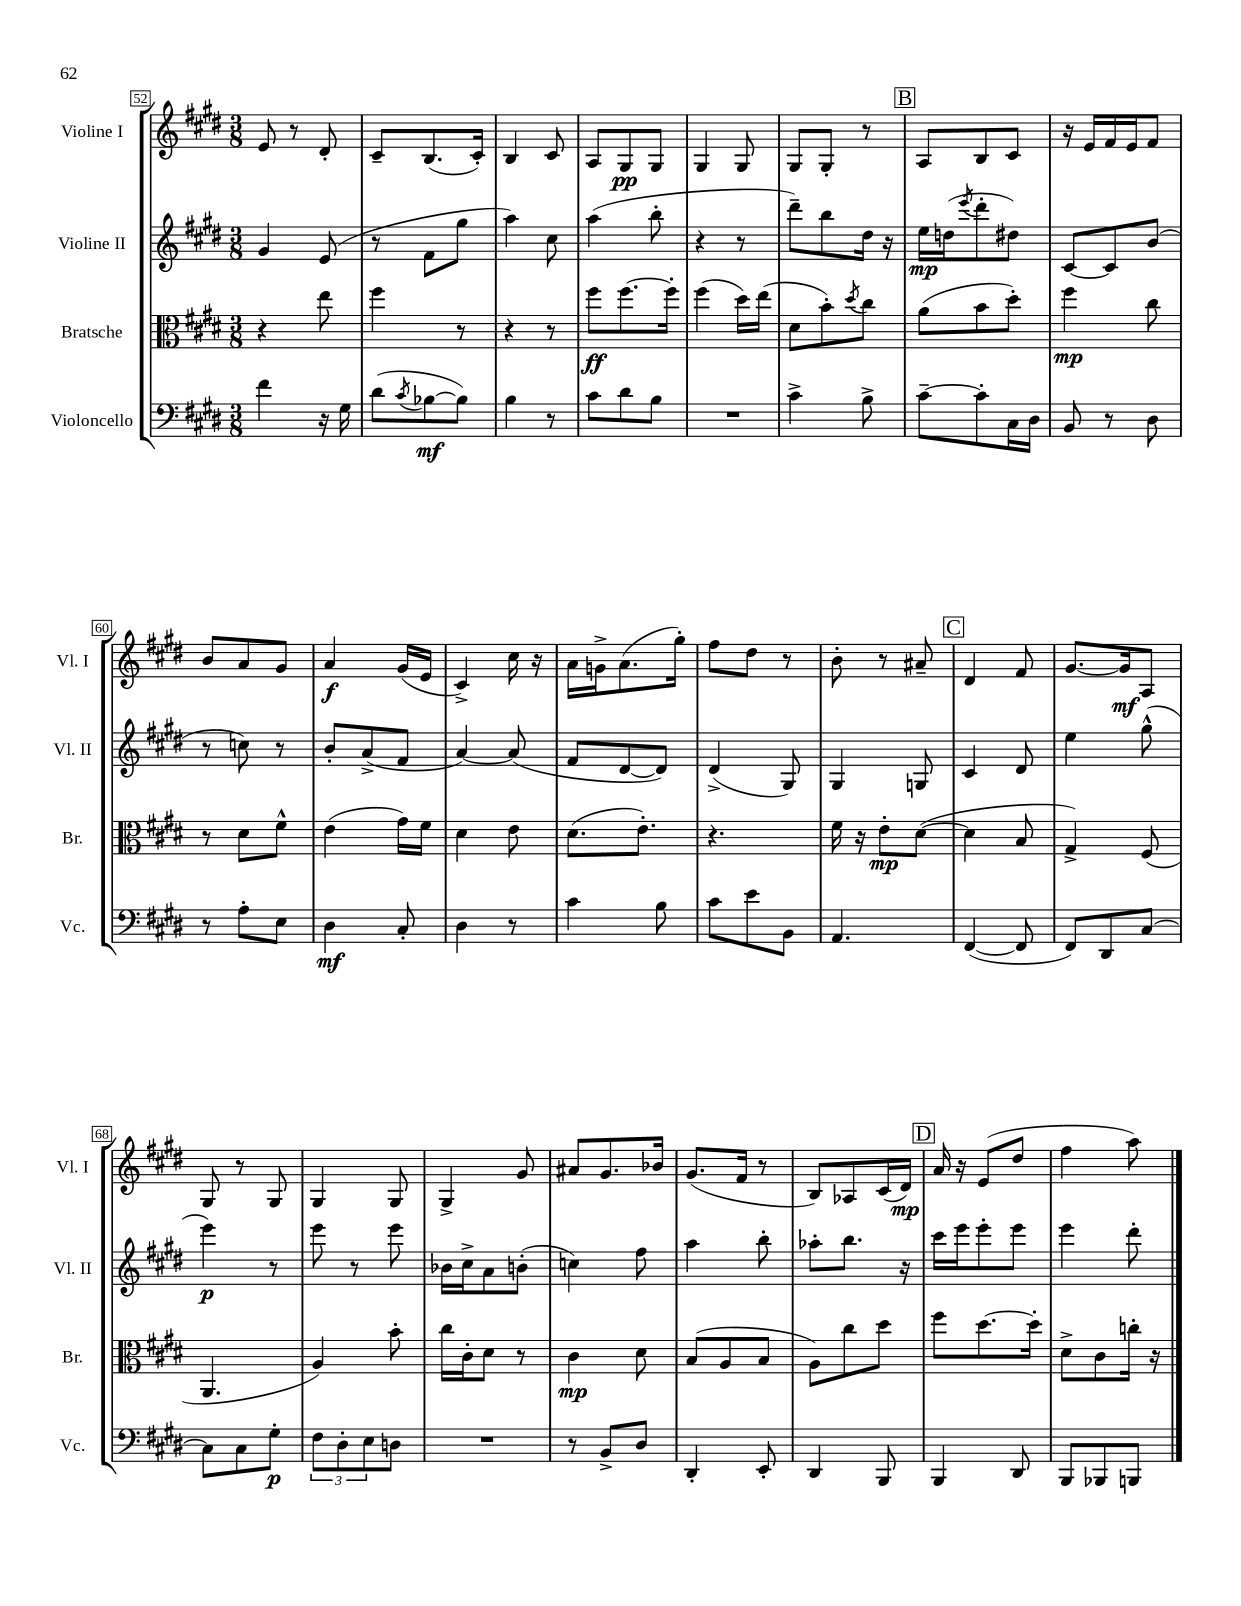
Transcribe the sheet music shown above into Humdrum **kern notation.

**kern	**kern	**kern	**kern
*staff4	*staff3	*staff2	*staff1
*clefF4	*clefC3	*clefG2	*clefG2
*k[f#c#g#d#]	*k[f#c#g#d#]	*k[f#c#g#d#]	*k[f#c#g#d#]
*M3/8	*M3/8	*M3/8	*M3/8
4f#	4r	4g#	8e
.	.	.	8r
16r	8ee	(8e	8d#'
16G#	.	.	.
=	=	=	=
(8d#	4ff#	8r	8c#~
8qc#	.	.	.
[8B-	.	8f#	(8.B
8B-])	8r	8gg#	.
.	.	.	16c#')
=	=	=	=
4B	4r	4aa)	4B
8r	8r	8cc#	8c#
=	=	=	=
8c#	8ff#	(4aa	8A
8d#	[8.ff#	.	8G#
8B	.	8bb'	8G#
.	16ff#']	.	.
=	=	=	=
4.r	(4ff#	4r	4G#
.	16dd#)	8r	8G#
.	(16ee	.	.
=	=	=	=
4c#^	8d#	8ddd#~)	8G#
.	8b')	8bb	8G#'
.	8qdd#	.	.
8B^	8cc#	16dd#	8r
.	.	16r	.
=	=	=	=
[8c#~	(8a	16ee	8A
.	.	(16dd	.
.	.	8qeee	.
8c#']	8b	8ddd#'	8B
16C#	8dd#')	8dd#)	8c#
16D#	.	.	.
=	=	=	=
8BB	4ff#	[8c#	16r
.	.	.	16e
8r	.	8c#]	16f#
.	.	.	16e
8D#	8cc#	(8b	8f#
=	=	=	=
8r	8r	8r	8b
8A'	8d#	8cc)	8a
8E	8f#^^	8r	8g#
=	=	=	=
4D#	(4e	8b'	4a
.	.	(8a^	.
8C#'	16g#)	8f#	(16g#
.	16f#	.	16e
=	=	=	=
4D#	4d#	[4a)	4c#^)
8r	8e	(8a]	16cc#
.	.	.	16r
=	=	=	=
4c#	(8.d#	8f#	16a
.	.	.	16g^
.	.	[8d#	(8.a
.	8.e')	.	.
8B	.	8d#])	.
.	.	.	16gg#')
=	=	=	=
8c#	4.r	(4d#^	8ff#
8e	.	.	8dd#
8BB	.	8G#)	8r
=	=	=	=
4.AA	16f#	4G#	8b'
.	16r	.	.
.	8e'	.	8r
.	([8d#	8G	8a#~
=	=	=	=
([4FF#	4d#]	4c#	4d#
8FF#]	8B	8d#	8f#
=	=	=	=
8FF#)	4G#^)	4ee	[8.g#
8DD#	.	.	.
.	.	.	16g#]
[8C#	(8F#	(8gg#^^	8A
=	=	=	=
8C#]	4.AA	4eee)	8G#
8C#	.	.	8r
8G#'	.	8r	8G#
=	=	=	=
12F#	4A)	8eee	4G#
12D#'	.	.	.
.	.	8r	.
12E	.	.	.
8D	8b'	8eee	8G#
=	=	=	=
4.r	16cc#	16b-	4G#^
.	16c#'	16cc#^	.
.	8d#	8a	.
.	8r	(8b'	8g#
=	=	=	=
8r	4c#	4cc)	8a#
8BB^	.	.	8.g#
8D#	8d#	8ff#	.
.	.	.	16b-
=	=	=	=
4DD#'	(8B	4aa	(8.g#
.	8A	.	.
.	.	.	16f#
8EE'	8B	8bb'	8r
=	=	=	=
4DD#	8A)	8aa-'	8B)
.	8cc#	8.bb	8A-
8BBB	8dd#	.	(16c#
.	.	16r	16d#)
=	=	=	=
4BBB	8ff#	16ccc#	16a
.	.	16eee	16r
.	[8.dd#	8eee'	(8e
8DD#	.	8eee	8dd#
.	16dd#']	.	.
=	=	=	=
8BBB	8d#^	4eee	4ff#
8BBB-	8c#	.	.
8BBB	16cc'	8ddd#'	8aa)
.	16r	.	.
==	==	==	==
*-	*-	*-	*-
